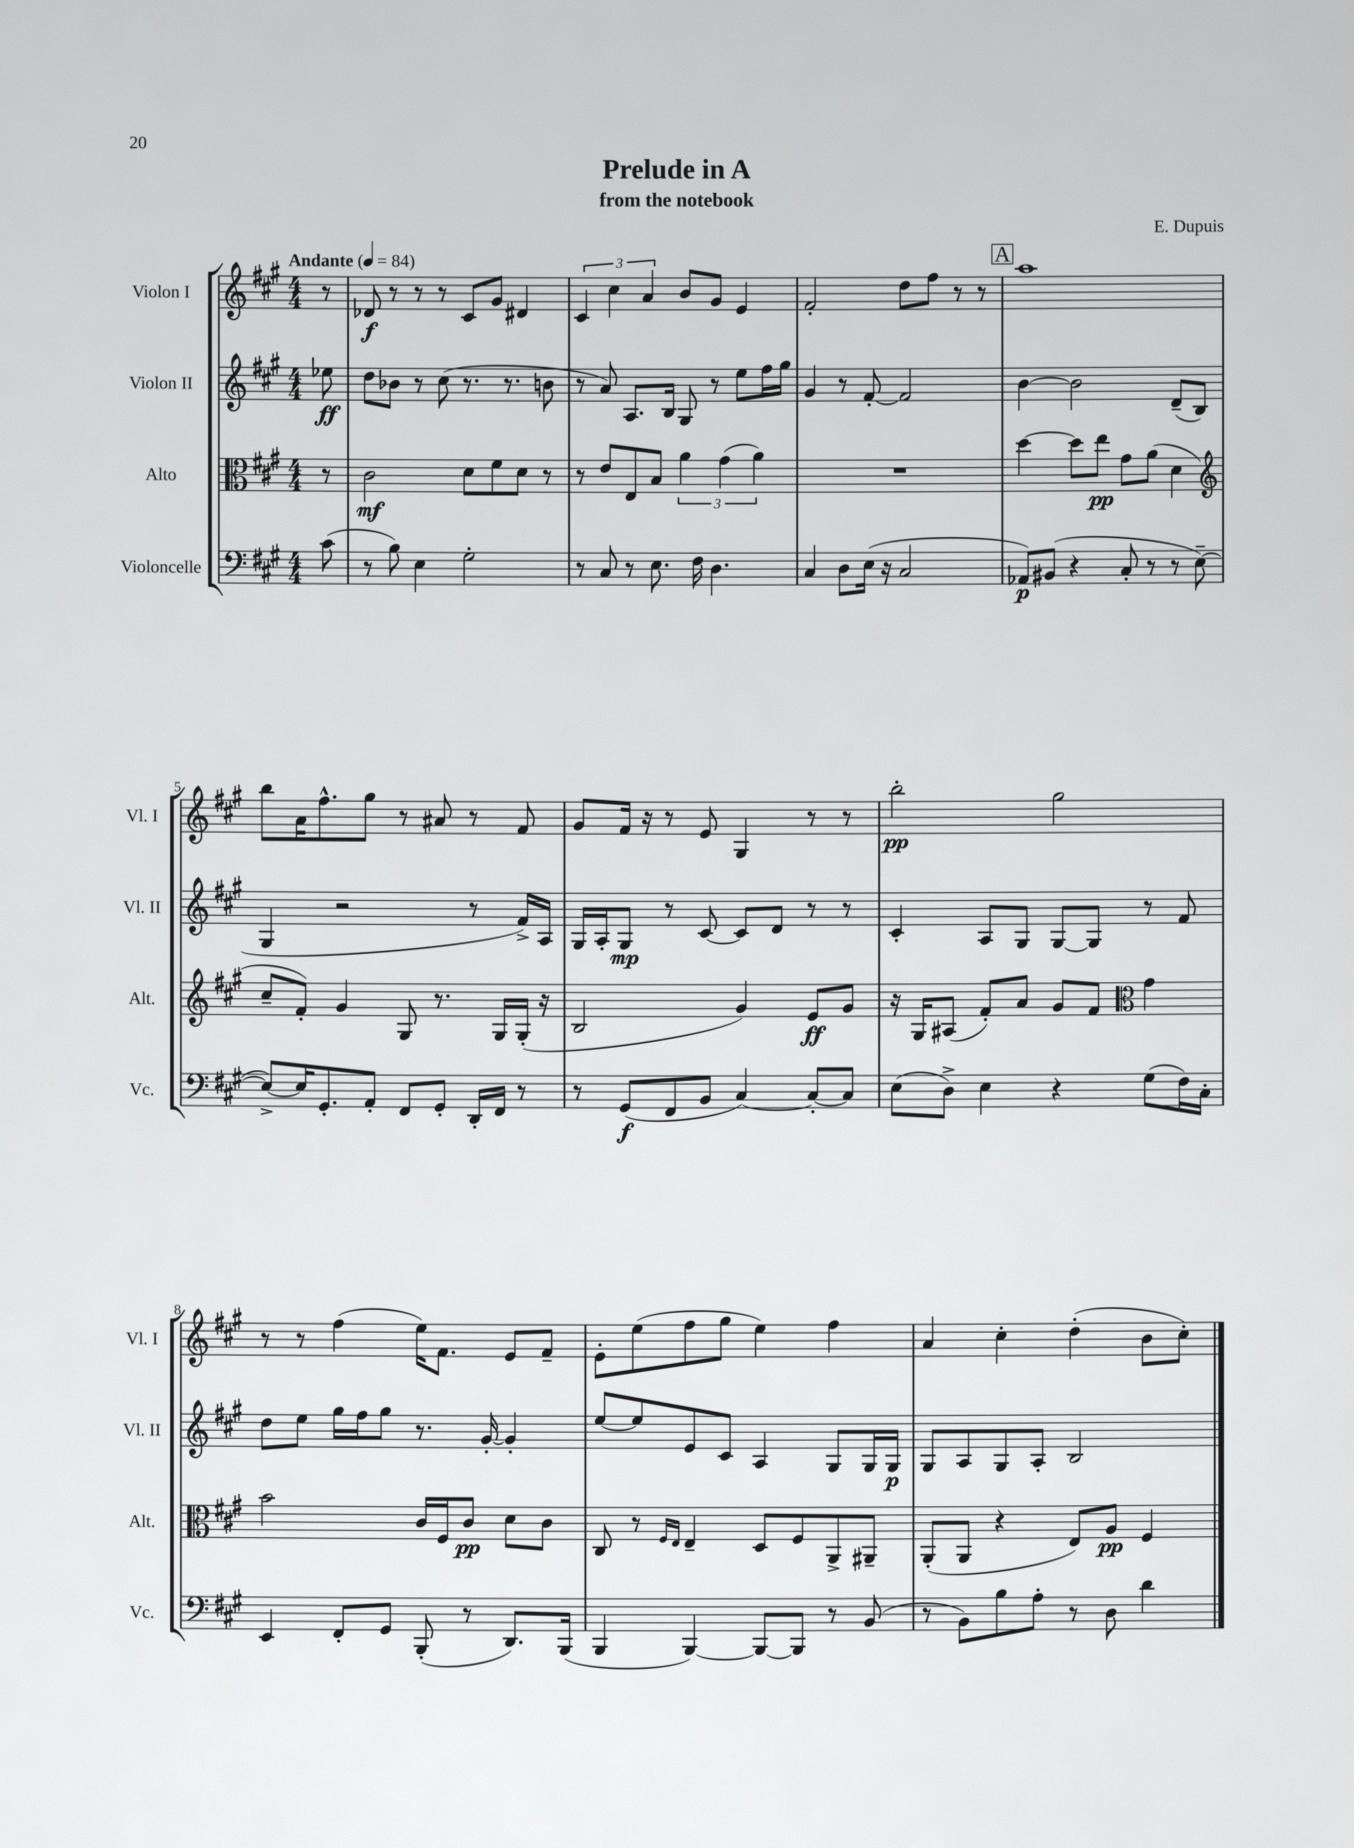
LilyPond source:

\header { title = "Prelude in A" composer = "E. Dupuis" subtitle = "from the notebook" }
<<
\new StaffGroup <<
\new Staff = "s0" \with { instrumentName = "Violon I" shortInstrumentName = "Vl. I" } {
    \clef treble \key a \major \numericTimeSignature \time 4/4 \partial 8 \tempo "Andante" 4 = 84
    r8 |
    des'8\f r8 r8 r8 cis'8 gis'8 dis'4 |
    \tuplet 3/2 { cis'4 cis''4 a'4 } b'8 gis'8 e'4 |
    fis'2-. d''8 fis''8 r8 r8 |
    \mark \markup { \box "A" } a''1 |
    b''8 a'16 fis''8.-^ gis''8 r8 ais'8 r8 fis'8 |
    gis'8 fis'16 r16 r8 e'8 gis4 r8 r8 |
    b''2-.\pp gis''2 |
    r8 r8 fis''4( e''16) fis'8. e'8 fis'8-- |
    e'8-. e''8( fis''8 gis''8 e''4) fis''4 |
    a'4 cis''4-. d''4-.( b'8 cis''8-.) \bar "|." |
}
\new Staff = "s1" \with { instrumentName = "Violon II" shortInstrumentName = "Vl. II" } {
    \clef treble \key a \major \numericTimeSignature \time 4/4 \partial 8
    ees''8\ff |
    d''8 bes'8 r8 cis''8( r8. r8. b'8 |
    r8 a'8) a8. b16 gis8 r8 e''8 fis''16 gis''16 |
    gis'4 r8 fis'8~-. fis'2 |
    \mark \markup { \box "A" } b'4~ b'2 d'8--( b8 |
    gis4 r2 r8 fis'16->) a16 |
    gis16 a16-. gis8\mp r8 cis'8~ cis'8 d'8 r8 r8 |
    cis'4-. a8 gis8 gis8~ gis8 r8 fis'8 |
    d''8 e''8 gis''16 fis''16 gis''8 r8. gis'16~-. gis'4-. |
    e''8~ e''8 e'8 cis'8 a4 gis8 gis16 gis16\p |
    gis8 a8 gis8 a8-. b2 \bar "|." |
}
\new Staff = "s2" \with { instrumentName = "Alto" shortInstrumentName = "Alt." } {
    \clef alto \key a \major \numericTimeSignature \time 4/4 \partial 8
    r8 |
    cis'2\mf d'8 fis'8 d'8 r8 |
    r8 e'8 e8 b8 \tuplet 3/2 { a'4 gis'4( a'4) } |
    R1 |
    \mark \markup { \box "A" } d''4~ d''8 e''8\pp gis'8 a'8( d'4 |
    \clef treble cis''8-- fis'8-.) gis'4 gis8 r8. gis16 gis16-.( r16 |
    b2 gis'4) e'8\ff gis'8 |
    r16 gis16 ais8( fis'8-.) a'8 gis'8 fis'8 \clef alto gis'4 |
    b'2 cis'16 fis16 cis'8\pp d'8 cis'8 |
    cis8 r8 \grace { fis16 e16 } e4-- d8 fis8 a,8-> ais,8-- |
    a,8-.( a,8 r4 e8) a8\pp fis4 \bar "|." |
}
\new Staff = "s3" \with { instrumentName = "Violoncelle" shortInstrumentName = "Vc." } {
    \clef bass \key a \major \numericTimeSignature \time 4/4 \partial 8
    cis'8( |
    r8 b8) e4 gis2-. |
    r8 cis8 r8 e8. fis16 d4. |
    cis4 d8 e16( r16 cis2 |
    \mark \markup { \box "A" } aes,8\p) bis,8( r4 cis8-. r8 r8 e8~-- |
    e8~->) e16 gis,8.-. a,8-. fis,8 gis,8-. d,16-. fis,16 r8 |
    r8 gis,8\f( fis,8 b,8 cis4~) cis8~-. cis8 |
    e8( d8->) e4 r4 gis8( fis16) cis16-. |
    e,4 fis,8-. gis,8 b,,8-.( r8 d,8.) b,,16( |
    b,,4 b,,4~) b,,8~ b,,8 r8 b,8( |
    r8 b,8) b8 a8-. r8 d8 d'4 \bar "|." |
}
>>
>>
